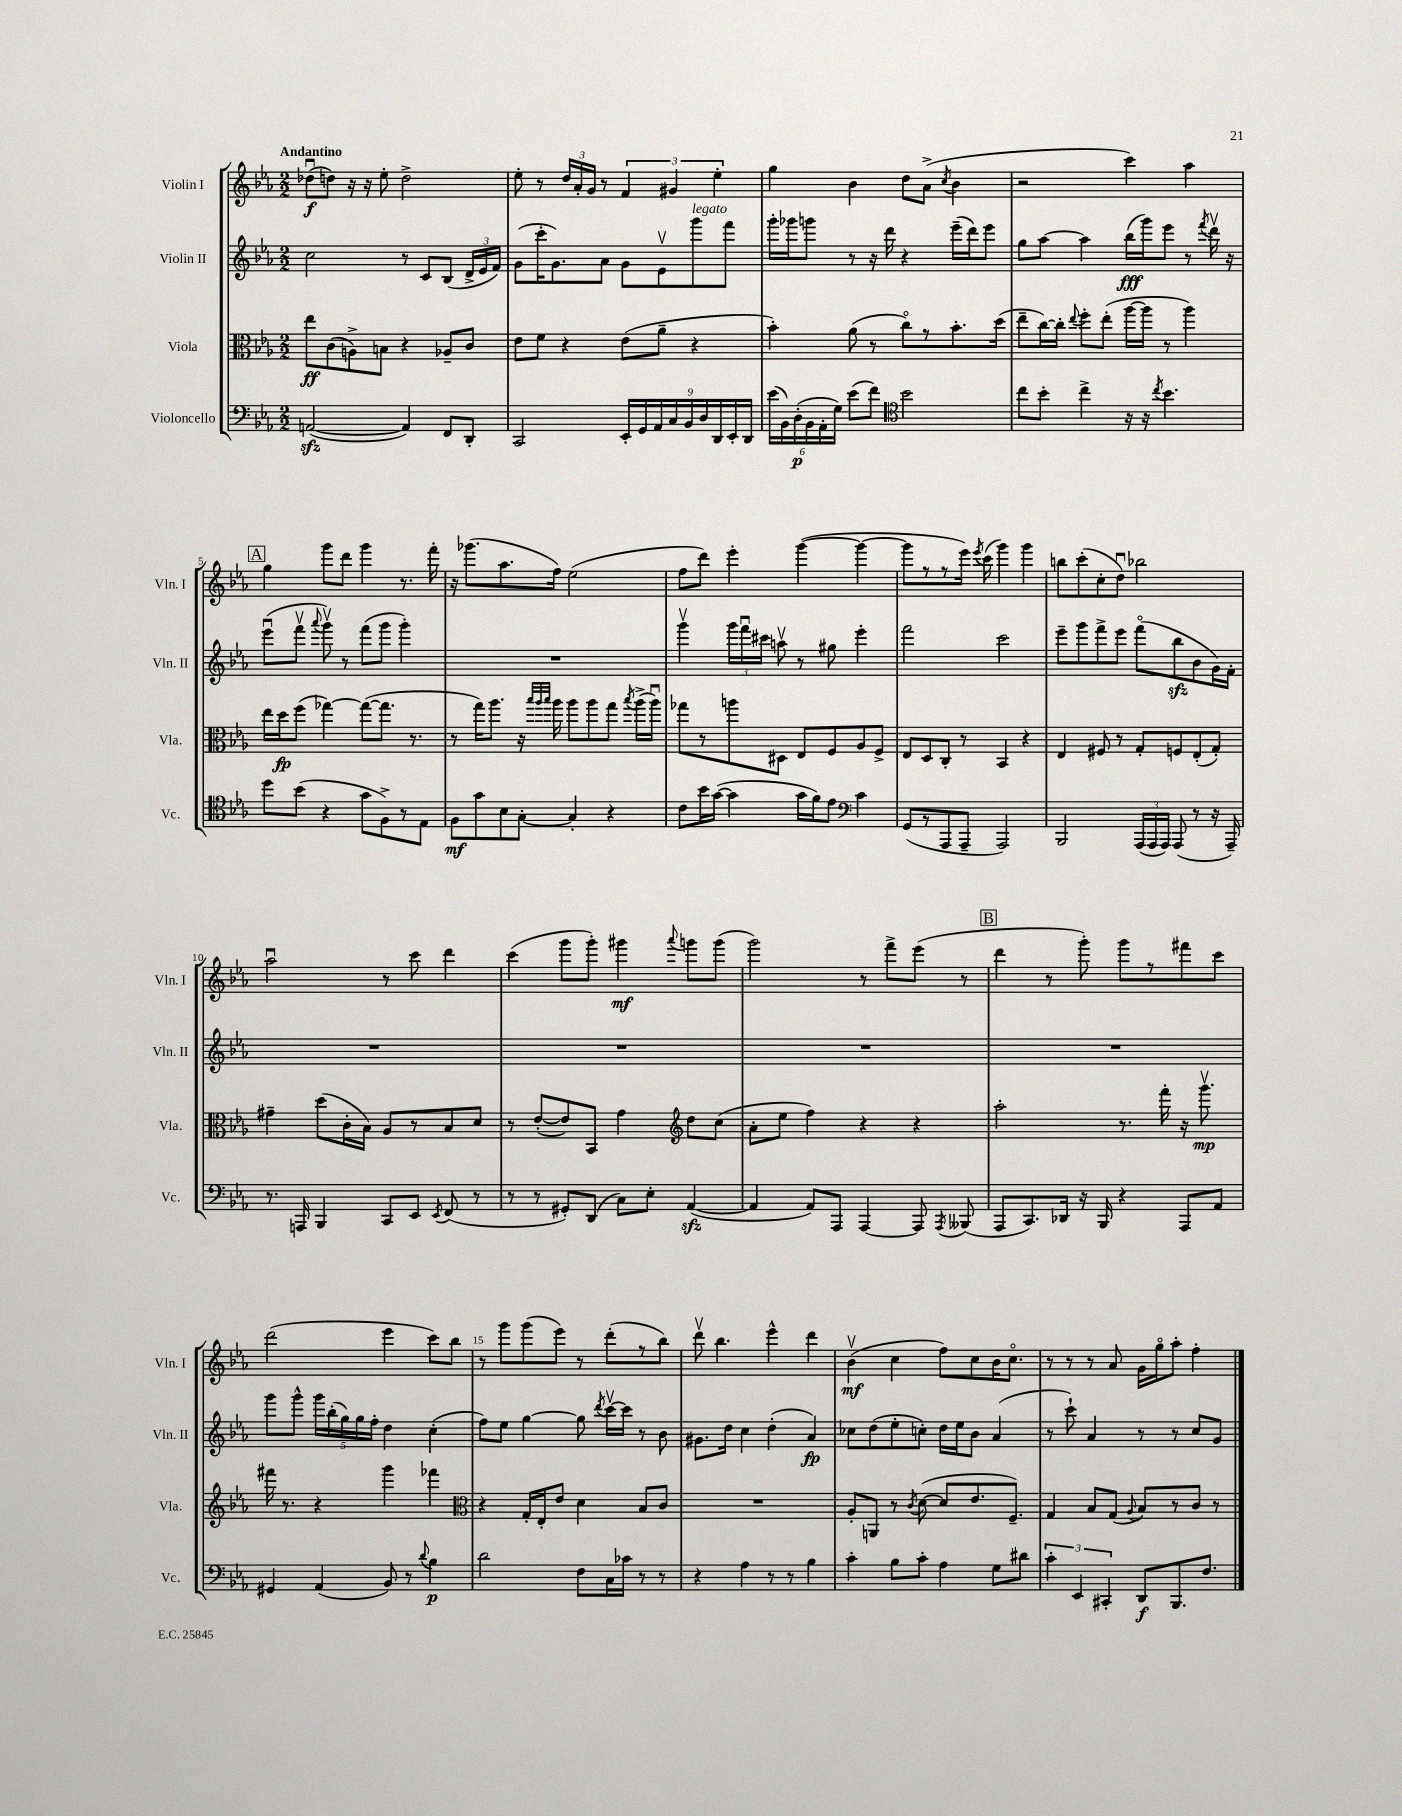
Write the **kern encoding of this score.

**kern	**dynam	**kern	**dynam	**kern	**dynam	**kern	**dynam
*part4	*part4	*part3	*part3	*part2	*part2	*part1	*part1
*staff4	*staff4	*staff3	*staff3	*staff2	*staff2	*staff1	*staff1
*I"Violoncello	*	*I"Viola	*	*I"Violin II	*	*I"Violin I	*
*I'Vc.	*	*I'Vla.	*	*I'Vln. II	*	*I'Vln. I	*
*clefF4	*	*clefC3	*	*clefG2	*	*clefG2	*
*k[b-e-a-]	*	*k[b-e-a-]	*	*k[b-e-a-]	*	*k[b-e-a-]	*
*M2/2	*	*M2/2	*	*M2/2	*	*M2/2	*
=1	=1	=1	=1	=1	=1	=1	=1
!	!	!	!	!	!	!LO:TX:a:B:t=Andantino	!
([2AAnzz/	.	8ee-\L	ff	2cc\	.	(8dd-Xu\L	f
.	.	(8c\	.	.	.	8ddn\J)	.
.	.	8An^\)	.	.	.	16r	.
.	.	.	.	.	.	16r	.
.	.	8Bn\J	.	.	.	8ee-'\	.
4AA/])	.	4r	.	8r	.	2dd^\	.
.	.	.	.	8c/L	.	.	.
8FF/L	.	8A-X~/L	.	(8B-/J	.	.	.
8DD'/J	.	8c/J	.	24d^/LL	.	.	.
.	.	.	.	24e-/	.	.	.
.	.	.	.	24f/JJ)	.	.	.
=2	=2	=2	=2	=2	=2	=2	=2
2CC/	.	8e-\L	.	(8g\L	.	8ee-'\	.
.	.	8f\J	.	16ccc'\K	.	8r	.
.	.	.	.	8.g\)	.	.	.
.	.	4r	.	.	.	24dd/LL	.
.	.	.	.	.	.	24a-'/	.
.	.	.	.	.	.	24g/JJ	.
.	.	.	.	8a-\J	.	8r	.
18EE-'/LL	.	(8e-\L	.	8g\L	.	6f/	.
18GG/	.	.	.	.	.	.	.
18AA-/	.	.	.	.	.	.	.
.	.	8a-~\J	.	8e-v\	.	.	.
18C/	.	.	.	.	.	6g#X/	.
18BB-/	.	.	.	.	.	.	.
!	!	!	!	!LO:TX:a:i:t=legato	!	!	!
.	.	4r	.	8ggg\	.	.	.
18D/	.	.	.	.	.	.	.
18DD/	.	.	.	.	.	6ee-'\	.
.	.	.	.	8fff\J	.	.	.
18EE-'/	.	.	.	.	.	.	.
18DD/JJ	.	.	.	.	.	.	.
=3	=3	=3	=3	=3	=3	=3	=3
(24e-\LL	.	4b-'\)	.	16ggg'\LL	.	4gg\	.
24BB-\)	.	.	.	.	.	.	.
.	.	.	.	16ggg-X\J	.	.	.
(24D'\	p	.	.	.	.	.	.
24BB-\	.	.	.	8gggn\J	.	.	.
24AA-'\	.	.	.	.	.	.	.
24G\JJ)	.	.	.	.	.	.	.
(8e-\L	.	(8a-\	.	8r	.	4b-\	.
8f\J)	.	8r	.	16r	.	.	.
.	.	.	.	16ddd\	.	.	.
*clefC4	*	*	*	*	*	*	*
2b-\	.	8cc\L)	.	4r	.	8dd\L	.
.	.	8r	.	.	.	(8a-^\J	.
.	.	.	.	.	.	8qcc/	.
.	.	8.b-'\	.	(16eee-~\LL	.	4b-\	.
.	.	.	.	16ddd\J)	.	.	.
.	.	.	.	8eee-\J	.	.	.
.	.	(16dd\Jk	.	.	.	.	.
=4	=4	=4	=4	=4	=4	=4	=4
8cc\L	.	8ee-~\L	.	8gg\L	.	2r	.
8b-'\J	.	[16cc\L)	.	[8aa-\J	.	.	.
.	.	16cc'\JJ]	.	.	.	.	.
.	.	8qqee-/	.	.	.	.	.
4cc^\	.	8ff'\L	.	4aa-\]	.	.	.
.	.	(8ee-'\J	.	.	.	.	.
16r	.	[16aa-\LL	.	(16bb-\LL	fff	4ccc\)	.
16r	.	16aa-\JJ]	.	16ggg\J)	.	.	.
8qcc/	.	.	.	.	.	.	.
4.b-\	.	8r	.	8eee-\J	.	.	.
.	.	4aa-\)	.	8r	.	4aa-\	.
.	.	.	.	8qfff/	.	.	.
.	.	.	.	16dddv\	.	.	.
.	.	.	.	16r	.	.	.
!!LO:LB:g=z
!!LO:REH:place=s1:t=A
=5	=5	=5	=5	=5	=5	=5	=5
8dd\L	.	16ee-\LL	.	(8eee-u\L	.	4gg\	.
.	.	16dd\J	fp	.	.	.	.
(8b-\J	.	(8ff\J	.	8fffv\J	.	.	.
.	.	.	.	8qqaaa-/	.	.	.
4r	.	[4gg-X\)	.	8gggv\)	.	8ggg\L	.
.	.	.	.	8r	.	8ddd\J	.
8g\L	.	(8gg-\L_	.	(8fff\L	.	4ggg\	.
8F^\)	.	8.gg-\J]	.	8ggg\J	.	.	.
8r	.	.	.	4ggg'\)	.	8.r	.
.	.	8.r	.	.	.	.	.
8E-\J	.	.	.	.	.	.	.
.	.	.	.	.	.	16fff'\	.
=6	=6	=6	=6	=6	=6	=6	=6
8F\L	mf	8r	.	1r	.	16r	.
.	.	.	.	.	.	(8.ggg-X\L	.
8g\	.	16gg\KL)	.	.	.	.	.
.	.	8.aa-\J	.	.	.	.	.
8B-\	.	.	.	.	.	8.aa-\	.
[8G'\J	.	16r	.	.	.	.	.
.	.	32qqbb-/LLL	.	.	.	.	.
.	.	32qqaa-/	.	.	.	.	.
.	.	32qqbb-/JJJ	.	.	.	.	.
.	.	16aa-\	.	.	.	16ff\Jk)	.
4G'/]	.	8aa-\L	.	.	.	(2ee-\	.
.	.	8aa-\	.	.	.	.	.
4r	.	8gg\J	.	.	.	.	.
.	.	8qbb-/	.	.	.	.	.
.	.	(16aa-^\LL	.	.	.	.	.
.	.	16aa-u\JJ)	.	.	.	.	.
=7	=7	=7	=7	=7	=7	=7	=7
8c\L	.	8gg-X\L	.	4gggv\	.	8ff\L	.
16b-\L	.	8r	.	.	.	8ddd\J)	.
([16g\JJ	.	.	.	.	.	.	.
4g\]	.	8aan\	.	24ggg\LL	.	4eee-'\	.
.	.	.	.	24fffu\	.	.	.
.	.	.	.	24ccc#X\JJ	.	.	.
.	.	8D#X\J	.	8aanv\	.	.	.
16g\LL	.	8E-/L	.	8r	.	([4ggg\	.
16f\J)	.	.	.	.	.	.	.
8e-\J	.	8F/	.	8gg#X\	.	.	.
*clefF4	*	*	*	*	*	*	*
4c\	.	8A-/	.	4eee-'\	.	4ggg\_	.
.	.	8F^/J	.	.	.	.	.
=8	=8	=8	=8	=8	=8	=8	=8
(8GG/L	.	8E-/L	.	2fff\	.	8ggg\L]	.
8r	.	8D/	.	.	.	8r	.
8AAA-/	.	8C'/J	.	.	.	8r	.
8AAA-~/J	.	8r	.	.	.	16eee-\Jk)	.
.	.	.	.	.	.	8qeee-/	.
.	.	.	.	.	.	(16ccc\	.
2AAA-/)	.	4BB-/	.	2ccc\	.	4ggg\)	.
.	.	4r	.	.	.	4ggg\	.
=9	=9	=9	=9	=9	=9	=9	=9
2BBB-/	.	4E-/	.	8eee-~\L	.	8bbn\L	.
.	.	.	.	8ggg\	.	(8ccc'\	.
.	.	8F#X/	.	8fff^\	.	8cc'\	.
.	.	8r	.	8eee-\J	.	8ddu\J)	.
(24AAA-/LL	.	8G'/L	.	(8fff\L	.	2bb-X\	.
24AAA-/	.	.	.	.	.	.	.
24AAA-/JJ)	.	.	.	.	.	.	.
(8AAA-/	.	8Fn/	.	8bb-zz\	.	.	.
8r	.	(8E-'/	.	8b-\	.	.	.
16r	.	8G'/J)	.	16g\L)	.	.	.
16AAA-~/)	.	.	.	16f'\JJ	.	.	.
!!LO:LB:g=z
=10	=10	=10	=10	=10	=10	=10	=10
8.r	.	4g#X~\	.	1r	.	2aa-u\	.
16AAAn/	.	.	.	.	.	.	.
4BBB-/	.	(8dd\L	.	.	.	.	.
.	.	16c'\L	.	.	.	.	.
.	.	16B-\JJ)	.	.	.	.	.
8CC/L	.	8A-/L	.	.	.	8r	.
8EE-/J	.	8r	.	.	.	8ccc\	.
8qEE-/	.	.	.	.	.	.	.
(8FF/	.	8B-/	.	.	.	4ddd\	.
8r	.	8d/J	.	.	.	.	.
=11	=11	=11	=11	=11	=11	=11	=11
8r	.	8r	.	1r	.	(4ccc\	.
8r	.	([8e-'/L	.	.	.	.	.
8GG#X'/L)	.	8e-/])	.	.	.	8ggg\L	.
(8DD/J	.	8BB-/J	.	.	.	8ggg'\J)	.
8C\L)	.	4g\	.	.	.	4ggg#X\	mf
8E-'\J	.	.	.	.	.	.	.
*	*	*clefG2	*	*	*	*	*
.	.	.	.	.	.	8qqaaa-/	.
([4AA-zz/	.	8dd\L	.	.	.	8gggn\L	.
.	.	(8cc\J	.	.	.	(8ggg\J	.
=12	=12	=12	=12	=12	=12	=12	=12
4AA-/]	.	8a-'\L	.	1r	.	2ggg\)	.
.	.	8ee-\J	.	.	.	.	.
8AA-/L)	.	4ff\)	.	.	.	.	.
8AAA-/J	.	.	.	.	.	.	.
[4AAA-/	.	4r	.	.	.	8r	.
.	.	.	.	.	.	8fff^\L	.
8AAA-/]	.	4r	.	.	.	(8eee-\J	.
8qAAA-/	.	.	.	.	.	.	.
(8BBB--X/	.	.	.	.	.	8r	.
!!LO:REH:place=s1:t=B
=13	=13	=13	=13	=13	=13	=13	=13
8AAA-/L	.	2aa-'\	.	1r	.	4ddd\	.
8.CC/)	.	.	.	.	.	.	.
.	.	.	.	.	.	8r	.
16DD-X/Jk	.	.	.	.	.	.	.
16r	.	.	.	.	.	8ggg'\)	.
16BBB-/	.	.	.	.	.	.	.
4r	.	8.r	.	.	.	8ggg\L	.
.	.	.	.	.	.	8r	.
.	.	16fff'\	.	.	.	.	.
8AAA-/L	.	16r	.	.	.	8fff#X\	.
.	.	8.gggv\	mp	.	.	.	.
8AA-/J	.	.	.	.	.	8ccc\J	.
!!LO:LB:g=z
=14	=14	=14	=14	=14	=14	=14	=14
4GG#X/	.	16fff#X\	.	8ggg\L	.	(2ddd\	.
.	.	8.r	.	.	.	.	.
.	.	.	.	8ggg^^\J	.	.	.
(4AA-/	.	4r	.	20ggg\LL	.	.	.
.	.	.	.	(20bb-'\	.	.	.
.	.	.	.	20gg\)	.	.	.
.	.	.	.	20gg\	.	.	.
.	.	.	.	20ff'\JJ	.	.	.
8BB-/)	.	4ggg\	.	4dd\	.	4eee-\	.
8r	.	.	.	.	.	.	.
8qqd/	.	.	.	.	.	.	.
4B-\	p	4fff-X\	.	(4cc'\	.	8ccc\L)	.
.	.	.	.	.	.	8bb-\J	.
=15	=15	=15	=15	=15	=15	=15	=15
*	*	*clefC3	*	*	*	*	*
2d\	.	4r	.	8ff\L)	.	8r	.
.	.	.	.	8ee-\J	.	8ggg\L	.
.	.	16G'/LL	.	[4gg\	.	(8ggg\	.
.	.	16E-'/J	.	.	.	.	.
.	.	8e-/J	.	.	.	8eee-\J)	.
8F\L	.	4d\	.	8gg\]	.	8r	.
.	.	.	.	8qddd/	.	.	.
16C\L	.	.	.	[16cccv\LL	.	(8ddd'\L	.
16c-X\JJ	.	.	.	16ccc\JJ]	.	.	.
8r	.	8B-/L	.	8r	.	8r	.
8r	.	8c/J	.	8b-\	.	8bb-\J)	.
=16	=16	=16	=16	=16	=16	=16	=16
4r	.	1r	.	8.g#X\L	.	8dddv\	.
.	.	.	.	.	.	4.bb-\	.
.	.	.	.	16dd\Jk	.	.	.
4A-\	.	.	.	4cc\	.	.	.
8r	.	.	.	(4dd'\	.	4eee-^^\	.
8r	.	.	.	.	.	.	.
4B-\	.	.	.	4a-/)	fp	4ddd\	.
=17	=17	=17	=17	=17	=17	=17	=17
4c'\	.	8A-'/L	.	8cc-X\L	.	(4b-v\	mf
.	.	8AAn/J	.	(8dd\	.	.	.
8B-\L	.	8r	.	8ee-'\	.	4cc\	.
.	.	8qc/	.	.	.	.	.
8c'\J	.	([8d\	.	8ccn'\J)	.	.	.
4A-\	.	8d/L]	.	16dd\LL	.	8ff\L)	.
.	.	.	.	16ee-\J	.	.	.
.	.	8.e-/	.	8b-\J	.	8cc\	.
8G\L	.	.	.	(4a-/	.	16b-\K	.
.	.	8.F~/J)	.	.	.	8.cc\J	.
8d#X\J	.	.	.	.	.	.	.
=18	=18	=18	=18	=18	=18	=18	=18
6c'\	.	4G/	.	8r	.	8r	.
.	.	.	.	8ccc`\)	.	8r	.
6EE-/	.	.	.	.	.	.	.
.	.	8B-/L	.	4a-/	.	8r	.
6CC#X'/	.	.	.	.	.	.	.
.	.	(8G/J	.	.	.	8a-/	.
.	.	8qqA-/	.	.	.	.	.
8DD/L	f	8B-/L)	.	8r	.	16g\LL	.
.	.	.	.	.	.	16gg\J	.
8.BBB-/	.	8r	.	8r	.	8aa-'\J	.
.	.	8c/J	.	8cc/L	.	4ff'\	.
8.F/J	.	.	.	.	.	.	.
.	.	8r	.	8g/J	.	.	.
==	==	==	==	==	==	==	==
*-	*-	*-	*-	*-	*-	*-	*-
